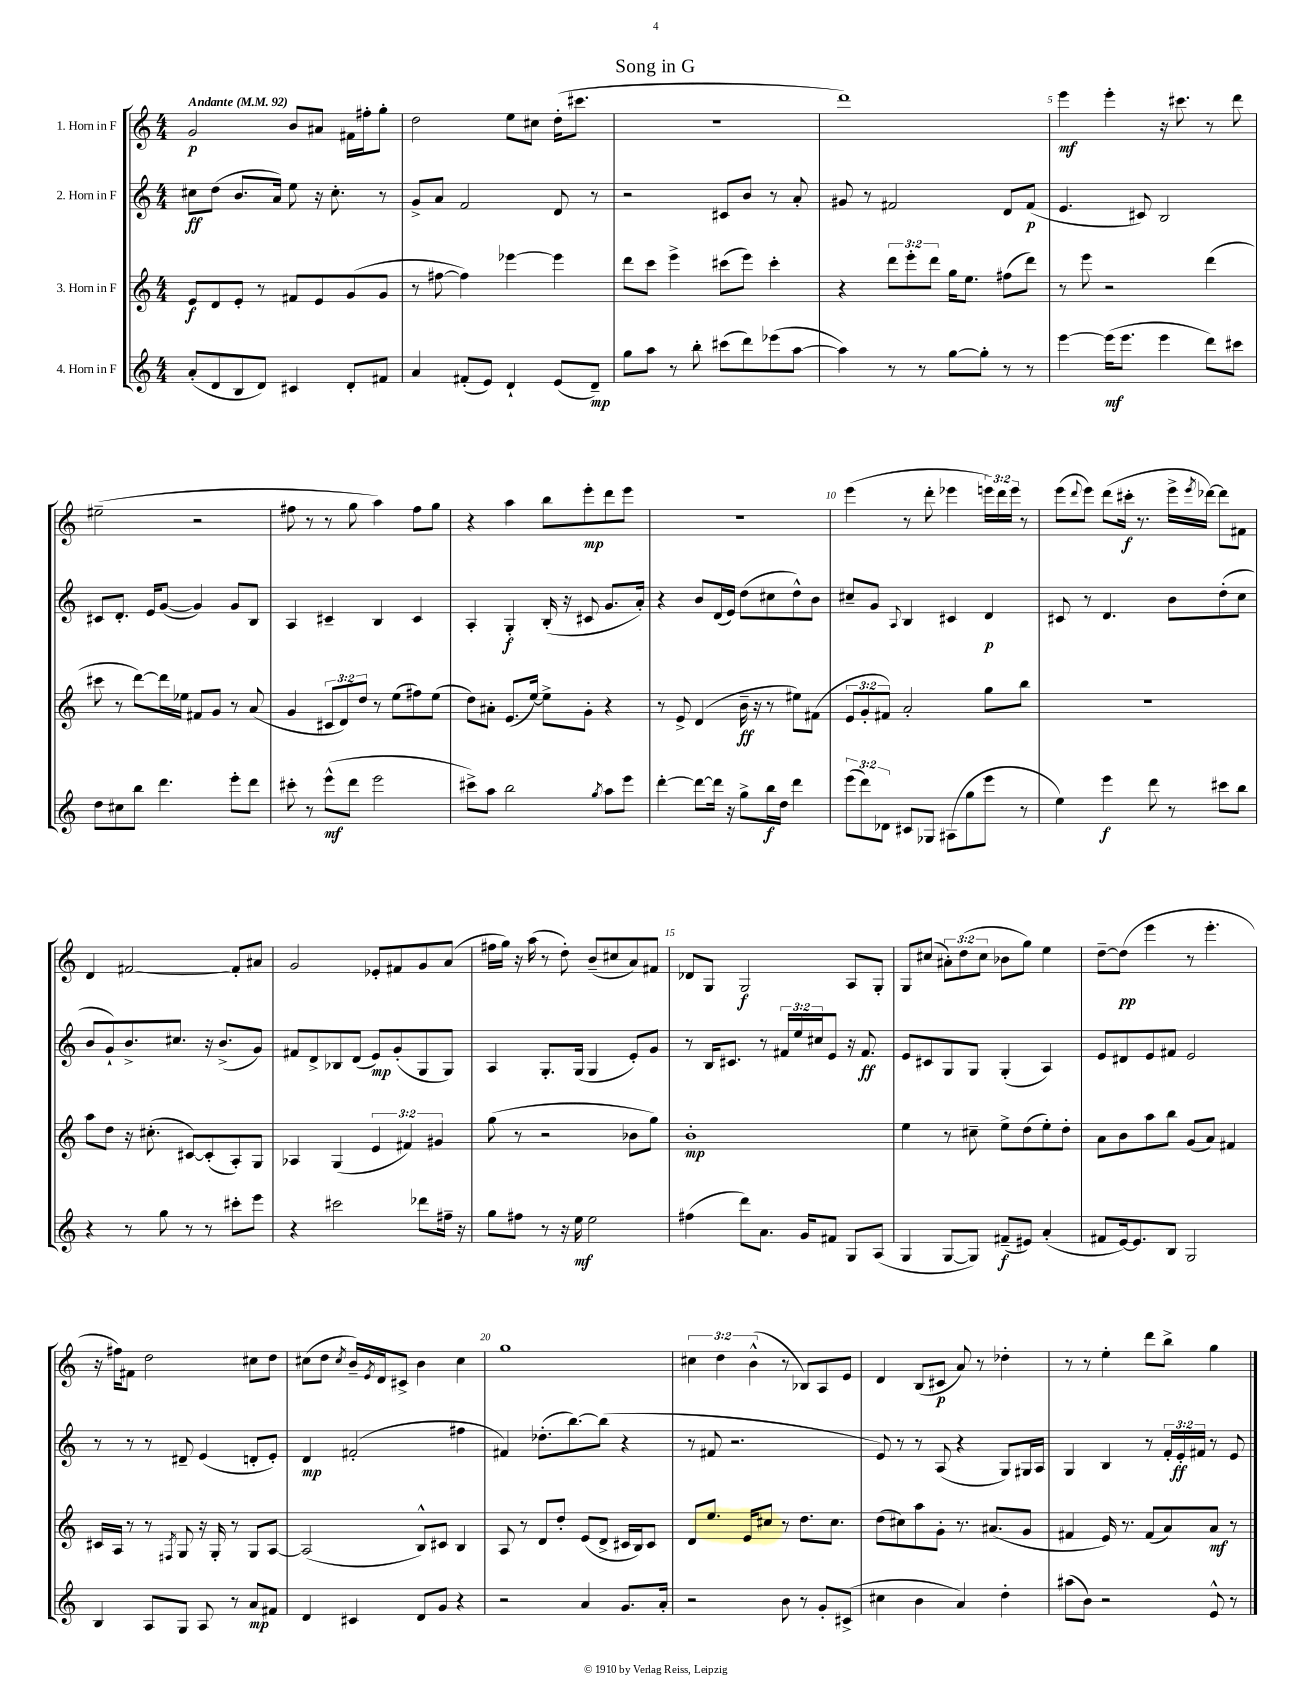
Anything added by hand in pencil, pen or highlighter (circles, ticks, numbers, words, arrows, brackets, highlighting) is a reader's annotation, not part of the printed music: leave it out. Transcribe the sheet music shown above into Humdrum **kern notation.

**kern	**kern	**kern	**kern
*staff4	*staff3	*staff2	*staff1
*clefG2	*clefG2	*clefG2	*clefG2
*k[]	*k[]	*k[]	*k[]
*M4/4	*M4/4	*M4/4	*M4/4
*MM92	*MM92	*MM92	*MM92
(8a'	8e	8cc#	2g
8d	8d	(8dd	.
8B	8e'	8.b	.
8d)	8r	.	.
.	.	16a)	.
4c#	8f#	8ee	8b
.	8e	16r	8a#
.	.	8.cc#'	.
8d'	(8g	.	16f#
.	.	.	16ff#'
8f#	8g	8r	8gg'
=	=	=	=
4a	8r	8g^	2dd
.	[8ff#	8a	.
(8f#'	4ff#])	2f	.
8e)	.	.	.
4d`	[4eee-	.	8ee
.	.	.	8cc#
(8e	4eee-]	8d	(16dd'
.	.	.	8.ccc#
8d~)	.	8r	.
=	=	=	=
8gg	8ddd	2r	1r
8aa	8ccc	.	.
8r	4eee^	.	.
8bb'	.	.	.
(8ccc#	(8ccc#	8c#	.
8ddd)	8eee)	8b	.
(8eee-	4ccc#'	8r	.
[8aa	.	8a'	.
=	=	=	=
4aa])	4r	8g#	1ddd)
.	.	8r	.
8r	12ddd	2f#	.
.	12eee'	.	.
8r	.	.	.
.	12ddd	.	.
[8gg	16gg	.	.
.	8.ee	.	.
8gg']	.	.	.
8r	(8ff#	8d	.
8r	8ddd)	(8f#	.
=	=	=	=
[4eee	8r	4.e	4eee
.	8eee	.	.
(16eee]	2r	.	4eee'
8.eee	.	.	.
.	.	8c#)	.
4eee	.	2B	16r
.	.	.	8.ccc#
8ddd)	(4ddd	.	8r
8ccc#	.	.	8ddd
=	=	=	=
8dd	8ccc#	8c#	(2ee#~
8cc#	8r	8.d'	.
8bb	[8ddd)	.	.
.	.	16e	.
4.ddd	16ddd]	([8g	.
.	16ee-	.	.
.	8f#	4g])	2r
.	8g	.	.
8eee'	8r	8g	.
8ddd	(8a	8B	.
=	=	=	=
8ccc#'	4g	4A	8ff#
8r	.	.	8r
(8eee^^	12c#	4c#~	8r
.	12d)	.	.
8ddd	.	.	8gg
.	12dd	.	.
2eee	8r	4B	4aa)
.	(8ee	.	.
.	8ff#)	4c#	8ff#
.	(8ee	.	8gg
=	=	=	=
8ccc#^)	8dd)	4A'	4r
8aa	8a#'	.	.
2bb	(8.e	4G'	4aa
.	[16ee)	.	.
.	8ee^]	(16B'	8bb
.	.	16r	.
.	8g'	8c#	8eee'
8qgg	.	.	.
8aa	4r	8.g	8ddd
8eee	.	.	8eee
.	.	16a')	.
=	=	=	=
[4ddd'	8r	4r	1r
.	8e^	.	.
8ddd_	(4d	8b	.
16ddd]	.	(16d	.
16r	.	16e)	.
8gg^	16b~	(8dd	.
.	16r	.	.
16bb	8r	8cc#	.
16dd	.	.	.
4ddd	8ee#)	8dd^^)	.
.	(8f#	8b	.
=	=	=	=
(12eee	12e	8cc#~	(4eee
12ddd)	12g'	.	.
.	.	8g	.
12d-	12f#)	.	.
.	.	8qqA	.
8c#	2a'	4B	8r
8G-	.	.	8ddd'
(8A#	.	4c#	4eee-
8gg	.	.	.
8eee	8gg	4d	24eee)
.	.	.	24ddd
.	.	.	24eee
8r	8bb	.	8r
=	=	=	=
4ee)	1r	8c#	(8eee
.	.	.	8qqddd
.	.	8r	8eee)
4eee	.	4.d	(8ddd
.	.	.	16ccc#'
.	.	.	8.r
8ddd	.	.	.
8r	.	8b	16eee^
.	.	.	8qeee
.	.	.	[16ddd-)
8ccc#	.	(8dd'	8ddd-]
8bb	.	8cc	8f#
=	=	=	=
4r	8aa	8b	4d
.	8dd	8g`)	.
8r	16r	8.b^	[2f#
.	(8.cc#'	.	.
8gg	.	.	.
.	.	8.cc#	.
8r	[8c#)	.	.
8r	(8c#']	16r	.
.	.	(8.b^	.
8ccc#'	8A')	.	8f#']
8eee	8G	8g)	8a#
=	=	=	=
4r	4A-	8f#	2g
.	.	8d^	.
2ccc#	(4G	8B-	.
.	.	(8d	.
.	6e	8e)	8e-'
.	.	(8g'	8f#
.	6f#)	.	.
8ddd-	.	8G	8g
.	6g#	.	.
16ff#~	.	8G)	(8a
16r	.	.	.
=	=	=	=
8gg	(8gg	4A	16ff#
.	.	.	16gg)
8ff#	8r	.	16r
.	.	.	(16aa
8r	2r	8.G'	8r
16r	.	.	8dd')
16ee	.	(16G	.
2ee	.	4G	(8b~
.	.	.	8cc#
.	8b-	8e')	8a)
.	8gg)	8g	8f#
=	=	=	=
(4ff#	1b'	8r	8d-
.	.	16B	8G
.	.	8.c#	.
8ddd)	.	.	2G
8.a	.	8r	.
.	.	24f#	.
.	.	24ee	.
16g	.	.	.
.	.	24cc#	.
8f#	.	8e	.
8G	.	16r	8A
.	.	8.f#	.
(8A	.	.	8G'
=	=	=	=
4G	4ee	8e	8G
.	.	8c#	(8cc#
[8G	8r	8G	12a#')
.	.	.	(12dd
8G])	8cc#~	8G	.
.	.	.	12cc#
(8f#~	8ee^	(4G'	8b-
8e#)	(8dd	.	8gg)
(4a'	8ee')	4A)	4ee
.	8dd'	.	.
=	=	=	=
8f#	8a	8e	[8dd~
[16e)	8b	8d#	(8dd]
8.e]	.	.	.
.	8aa	8e	4eee
8B	8bb	8f#	.
2G	(8g	2e	8r
.	8a)	.	4.eee'
.	4f#	.	.
=	=	=	=
4B	16c#	8r	16r
.	16A	.	16ff#)
.	8r	8r	8f#
8A	8r	8r	2dd
.	8qF#	.	.
8G	8G	8d#~	.
8A	16r	(4e	.
.	16G'	.	.
8r	8r	.	.
8a	8G	8d'	8cc#
8f#	[8A	8e')	8dd
=	=	=	=
4d	(2A]	4d	(8cc#
.	.	.	8dd
.	.	.	8qcc#
4c#	.	(2f#'	16b~)
.	.	.	8qe
.	.	.	16d
.	.	.	8c#^
8d	8B^^)	.	4b
8g	8c#	.	.
4r	4B	4ff#	4cc#
=	=	=	=
2r	8A	4f#)	1gg
.	8r	.	.
.	8d	(8.dd-'	.
.	8dd'	.	.
.	.	[8.bb)	.
4a	(8e	.	.
.	8d^	(8bb]	.
8.g	16c#	4r	.
.	16B)	.	.
.	8c#	.	.
16a'	.	.	.
=	=	=	=
2r	8d	8r	6cc#
.	8.ee	8f#	.
.	.	.	6dd
.	.	2.r	.
.	16e	.	.
.	.	.	(6b^^
.	8cc#	.	.
8b	8r	.	8r
8r	8.dd	.	8B-)
8g'	.	.	8A
.	8.cc#	.	.
(8c#^	.	.	8e
=	=	=	=
4cc#	(8dd	8e)	4d
.	8cc#)	8r	.
4b	8aa	8r	(8B
.	8g'	(8A	8c#
4a)	8.r	4r	8a)
.	.	.	8r
.	(8.a#	.	.
4dd'	.	8G)	4dd-'
.	8g	16G#	.
.	.	16A	.
=	=	=	=
(8aa#	4f#	4G	8r
8b)	.	.	8r
2r	16e)	4B	4ee'
.	8.r	.	.
.	(8f#	8r	8ddd
.	8a)	24f'	8bb^
.	.	24e'	.
.	.	24f#	.
8e^^	8a	8r	4gg
8r	8r	8e	.
==	==	==	==
*-	*-	*-	*-
